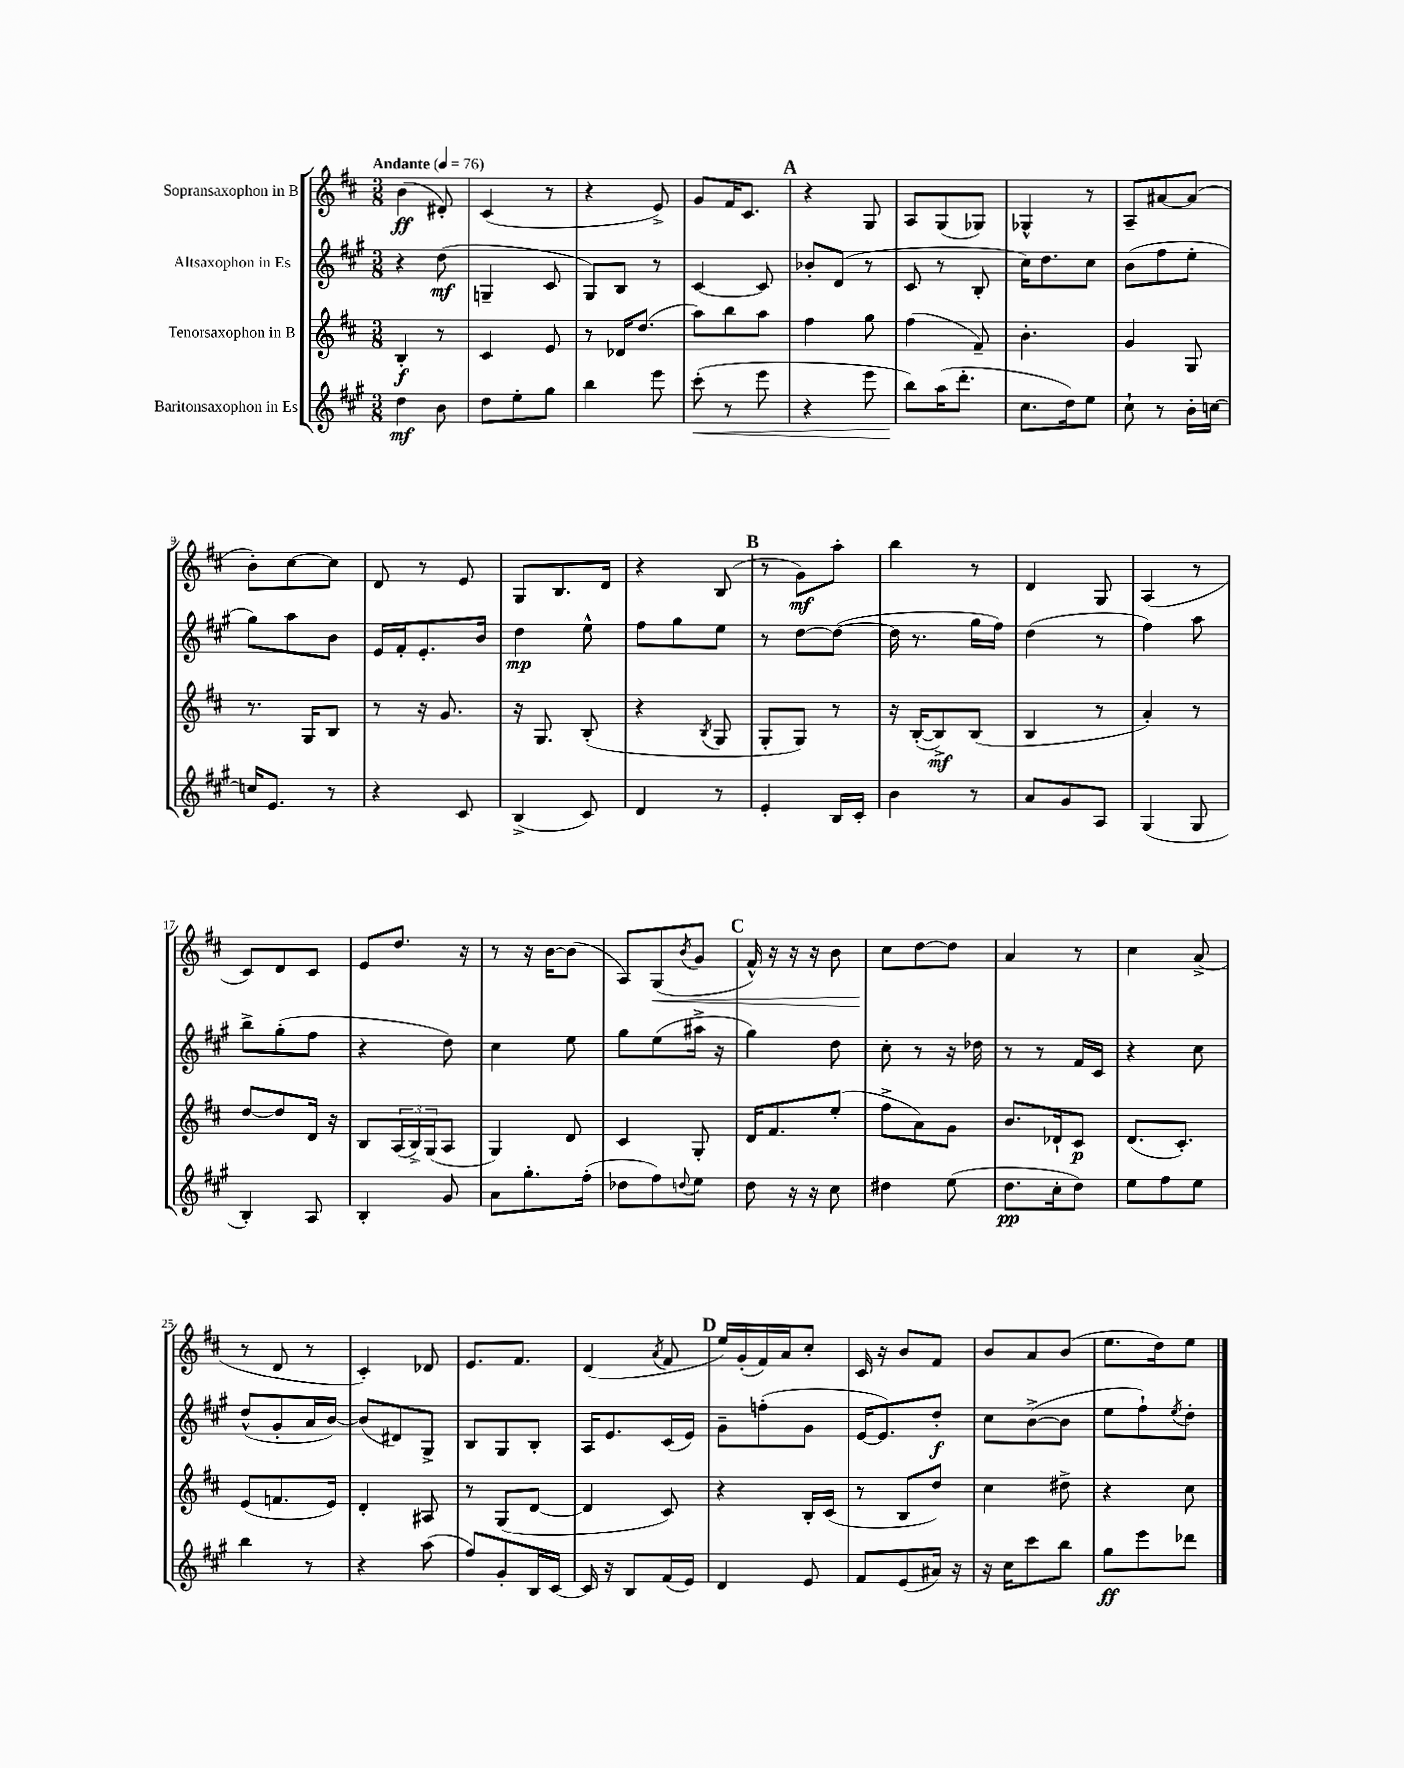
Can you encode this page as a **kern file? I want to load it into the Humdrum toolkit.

**kern	**dynam	**kern	**dynam	**kern	**dynam	**kern	**dynam
*part4	*part4	*part3	*part3	*part2	*part2	*part1	*part1
*staff4	*staff4	*staff3	*staff3	*staff2	*staff2	*staff1	*staff1
*I"Baritonsaxophon in Es	*	*I"Tenorsaxophon in B	*	*I"Altsaxophon in Es	*	*I"Sopransaxophon in B	*
*clefG2	*	*clefG2	*	*clefG2	*	*clefG2	*
*k[f#c#g#]	*	*k[f#c#]	*	*k[f#c#g#]	*	*k[f#c#]	*
*M3/8	*	*M3/8	*	*M3/8	*	*M3/8	*
*MM76	*	*MM76	*	*MM76	*	*MM76	*
=1	=1	=1	=1	=1	=1	=1	=1
!	!	!	!	!	!	!LO:TX:a:B:t=Andante	!
4dd\	mf	4B'/	f	4r	.	(4b\	ff
8b\	.	8r	.	(8dd\	mf	8d#X'/)	.
=2	=2	=2	=2	=2	=2	=2	=2
8dd\L	.	4c#/	.	4Gn~/	.	(4c#/	.
8ee'\	.	.	.	.	.	.	.
8gg#\J	.	8e/	.	8c#/	.	8r	.
=3	=3	=3	=3	=3	=3	=3	=3
4bb\	.	8r	.	8G#/L)	.	4r	.
.	.	16d-X/KL	.	8B/J	.	.	.
.	.	(8.dd/J	.	.	.	.	.
8eee\	.	.	.	8r	.	8e^/)	.
=4	=4	=4	=4	=4	=4	=4	=4
!	!LO:HP:b	!	!	!	!	!	!
(8ccc#'\	<	8aa\L)	.	[4c#/	.	8g/L	.
8r	.	8bb\	.	.	.	16f#/K	.
.	.	.	.	.	.	8.c#/J	.
8eee\	.	8aa\J	.	8c#/]	.	.	.
!!LO:REH:place=s1:t=A
=5	=5	=5	=5	=5	=5	=5	=5
4r	.	4ff#\	.	8b-X'/L	.	4r	.
.	.	.	.	(8d/J	.	.	.
8eee\	.	8gg\	.	8r	.	8G/	.
=6	=6	=6	=6	=6	=6	=6	=6
8bb\L)	.	(4ff#\	.	8c#/	.	8A/L	.
(16aa\K	[	.	.	8r	.	(8G/	.
8.ddd'\J	.	.	.	.	.	.	.
.	.	8f#~/)	.	8B'/	.	8G-X/J)	.
=7	=7	=7	=7	=7	=7	=7	=7
8.cc#\L	.	4.b'\	.	16cc#\KL)	.	4G-X^^/	.
.	.	.	.	8.dd\	.	.	.
16dd\k)	.	.	.	.	.	.	.
8ee\J	.	.	.	8cc#\J	.	8r	.
=8	=8	=8	=8	=8	=8	=8	=8
8cc#`\	.	4g/	.	(8b\L	.	8A~/L	.
8r	.	.	.	8ff#\	.	[8a#X/	.
16b'\LL	.	8G/	.	8ee'\J	.	(8a#/J]	.
[16ccn\JJ	.	.	.	.	.	.	.
!!LO:LB:g=z
=9	=9	=9	=9	=9	=9	=9	=9
16ccn/KL]	.	8.r	.	8gg#\L)	.	8b'\L)	.
8.e/J	.	.	.	.	.	.	.
.	.	.	.	8aa\	.	[8cc#\	.
.	.	16G/KL	.	.	.	.	.
8r	.	8B/J	.	8b\J	.	8cc#\J]	.
=10	=10	=10	=10	=10	=10	=10	=10
4r	.	8r	.	16e/LL	.	8d/	.
.	.	.	.	16f#'/J	.	.	.
.	.	16r	.	8.e'/	.	8r	.
.	.	8.g/	.	.	.	.	.
8c#/	.	.	.	.	.	8e/	.
.	.	.	.	16b/Jk	.	.	.
=11	=11	=11	=11	=11	=11	=11	=11
(4B^/	.	16r	.	4dd\	mp	8G/L	.
.	.	8.G/	.	.	.	.	.
.	.	.	.	.	.	8.B/	.
8c#/)	.	(8B'/	.	8ee^^\	.	.	.
.	.	.	.	.	.	16d/Jk	.
=12	=12	=12	=12	=12	=12	=12	=12
4d/	.	4r	.	8ff#\L	.	4r	.
.	.	.	.	8gg#\	.	.	.
.	.	8qB/	.	.	.	.	.
8r	.	8G/	.	8ee\J	.	(8B/	.
!!LO:REH:place=s1:t=B
=13	=13	=13	=13	=13	=13	=13	=13
4e'/	.	8G'/L	.	8r	.	8r	.
.	.	8G/J)	.	[8dd\L	.	8g\L)	mf
16B/LL	.	8r	.	(8dd\J_	.	8aa'\J	.
16c#'/JJ	.	.	.	.	.	.	.
=14	=14	=14	=14	=14	=14	=14	=14
4b\	.	16r	.	16dd\]	.	4bb\	.
.	.	([16B'/KL	.	8.r	.	.	.
.	.	8B^/])	mf	.	.	.	.
8r	.	(8B/J	.	16gg#\LL	.	8r	.
.	.	.	.	16ff#\JJ)	.	.	.
=15	=15	=15	=15	=15	=15	=15	=15
8a/L	.	4B/	.	(4dd\	.	4d/	.
8g#/	.	.	.	.	.	.	.
8A/J	.	8r	.	8r	.	8G/	.
=16	=16	=16	=16	=16	=16	=16	=16
(4G#/	.	4a'/)	.	4ff#\)	.	(4A/	.
8G#/	.	8r	.	8aa\	.	8r	.
!!LO:LB:g=z
=17	=17	=17	=17	=17	=17	=17	=17
4B'/)	.	[8dd/L	.	8bb^\L	.	8c#/L)	.
.	.	8dd/]	.	(8gg#'\	.	8d/	.
8A/	.	16d/Jk	.	8ff#\J	.	8c#/J	.
.	.	16r	.	.	.	.	.
=18	=18	=18	=18	=18	=18	=18	=18
4B'/	.	8B/L	.	4r	.	8e/L	.
.	.	(24A/L	.	.	.	8.dd/J	.
.	.	24B^/)	.	.	.	.	.
.	.	(24G/J	.	.	.	.	.
8g#/	.	8A/J	.	8dd\)	.	.	.
.	.	.	.	.	.	16r	.
=19	=19	=19	=19	=19	=19	=19	=19
8a\L	.	4G/)	.	4cc#\	.	8r	.
8.gg#'\	.	.	.	.	.	16r	.
.	.	.	.	.	.	[16b\KL	.
.	.	8d/	.	8ee\	.	(8b\J]	.
(16ff#'\Jk	.	.	.	.	.	.	.
=20	=20	=20	=20	=20	=20	=20	=20
8dd-X\L	.	4c#/	.	8gg#\L	.	8A/L)	.
!	!	!	!	!	!	!	!LO:HP:b
8ff#\)	.	.	.	(8ee\	.	(8G/	<
8qqddn/	.	.	.	.	.	8qb/	.
8ee\J	.	8G'/	.	16aa#X^\Jk	.	8g/J	.
.	.	.	.	16r	.	.	.
!!LO:REH:place=s1:t=C
=21	=21	=21	=21	=21	=21	=21	=21
8dd\	.	16d/KL	.	4gg#\)	.	16f#^^/)	.
.	.	8.f#/	.	.	.	16r	.
16r	.	.	.	.	.	16r	.
16r	.	.	.	.	.	16r	.
8cc#\	.	(8ee'/J	.	8dd\	.	8b\	.
=22	=22	=22	=22	=22	=22	=22	=22
4dd#X\	.	8ff#^\L	.	8cc#'\	.	8cc#\L	.
.	.	8a\)	.	8r	.	[8dd\	[
(8ee\	.	8g\J	.	16r	.	8dd\J]	.
.	.	.	.	16dd-X\	.	.	.
=23	=23	=23	=23	=23	=23	=23	=23
8.dd\L	pp	8.b/L	.	8r	.	4a/	.
.	.	.	.	8r	.	.	.
16cc#'\k	.	16d-X`/k	.	.	.	.	.
8dd\J)	.	8c#/J	p	16f#/LL	.	8r	.
.	.	.	.	16c#/JJ	.	.	.
=24	=24	=24	=24	=24	=24	=24	=24
8ee\L	.	(8.d/L	.	4r	.	4cc#\	.
8ff#\	.	.	.	.	.	.	.
.	.	8.c#'/J)	.	.	.	.	.
8ee\J	.	.	.	8cc#\	.	(8a^/	.
!!LO:LB:g=z
=25	=25	=25	=25	=25	=25	=25	=25
4bb\	.	(8e/L	.	(8dd^^/L	.	8r	.
.	.	8.fn/	.	8g#'/	.	8d/	.
8r	.	.	.	16a/L	.	8r	.
.	.	16e/Jk)	.	[16b/JJ)	.	.	.
=26	=26	=26	=26	=26	=26	=26	=26
4r	.	4d'/	.	(8b/L]	.	4c#'/)	.
.	.	.	.	8d#X/)	.	.	.
(8aa\	.	8A#X/	.	8G#^/J	.	8d-X/	.
=27	=27	=27	=27	=27	=27	=27	=27
8ff#/L)	.	8r	.	8B/L	.	8.e/L	.
8g#'/	.	(8G/L	.	8G#/	.	.	.
.	.	.	.	.	.	8.f#/J	.
16B/L	.	[8d/J	.	8B'/J	.	.	.
[16c#/JJ	.	.	.	.	.	.	.
=28	=28	=28	=28	=28	=28	=28	=28
16c#/]	.	4d/]	.	16A/KL	.	(4d/	.
16r	.	.	.	8.e/	.	.	.
8B/L	.	.	.	.	.	.	.
.	.	.	.	.	.	8qa/	.
(16f#/L	.	8c#/)	.	(16c#/L	.	8f#/	.
16e/JJ)	.	.	.	16e/JJ)	.	.	.
!!LO:REH:place=s1:t=D
=29	=29	=29	=29	=29	=29	=29	=29
4d/	.	4r	.	8g#~\L	.	16ee/LL)	.
.	.	.	.	.	.	(16g'/	.
.	.	.	.	(8ffn'\	.	16f#/)	.
.	.	.	.	.	.	16a/J	.
8e/	.	16B'/LL	.	8g#\J	.	8cc#'/J	.
.	.	(16c#/JJ	.	.	.	.	.
=30	=30	=30	=30	=30	=30	=30	=30
8f#/L	.	8r	.	[16e/KL	.	16c#/	.
.	.	.	.	8.e/])	.	16r	.
(8e/	.	8B/L	.	.	.	8b/L	.
16a#X/Jk)	.	8dd/J)	.	8dd'/J	f	8f#/J	.
16r	.	.	.	.	.	.	.
=31	=31	=31	=31	=31	=31	=31	=31
16r	.	4cc#\	.	8cc#\L	.	8b/L	.
16cc#\KL	.	.	.	.	.	.	.
8ccc#\	.	.	.	([8b^\	.	8a/	.
8bb\J	.	8dd#X^\	.	8b\J]	.	(8b/J	.
=32	=32	=32	=32	=32	=32	=32	=32
8gg#\L	ff	4r	.	8ee\L	.	8.ee\L	.
8eee\	.	.	.	8ff#`\)	.	.	.
.	.	.	.	.	.	16dd\k)	.
.	.	.	.	8qee/	.	.	.
8ddd-X\J	.	8cc#\	.	8dd'\J	.	8ee\J	.
==	==	==	==	==	==	==	==
*-	*-	*-	*-	*-	*-	*-	*-
